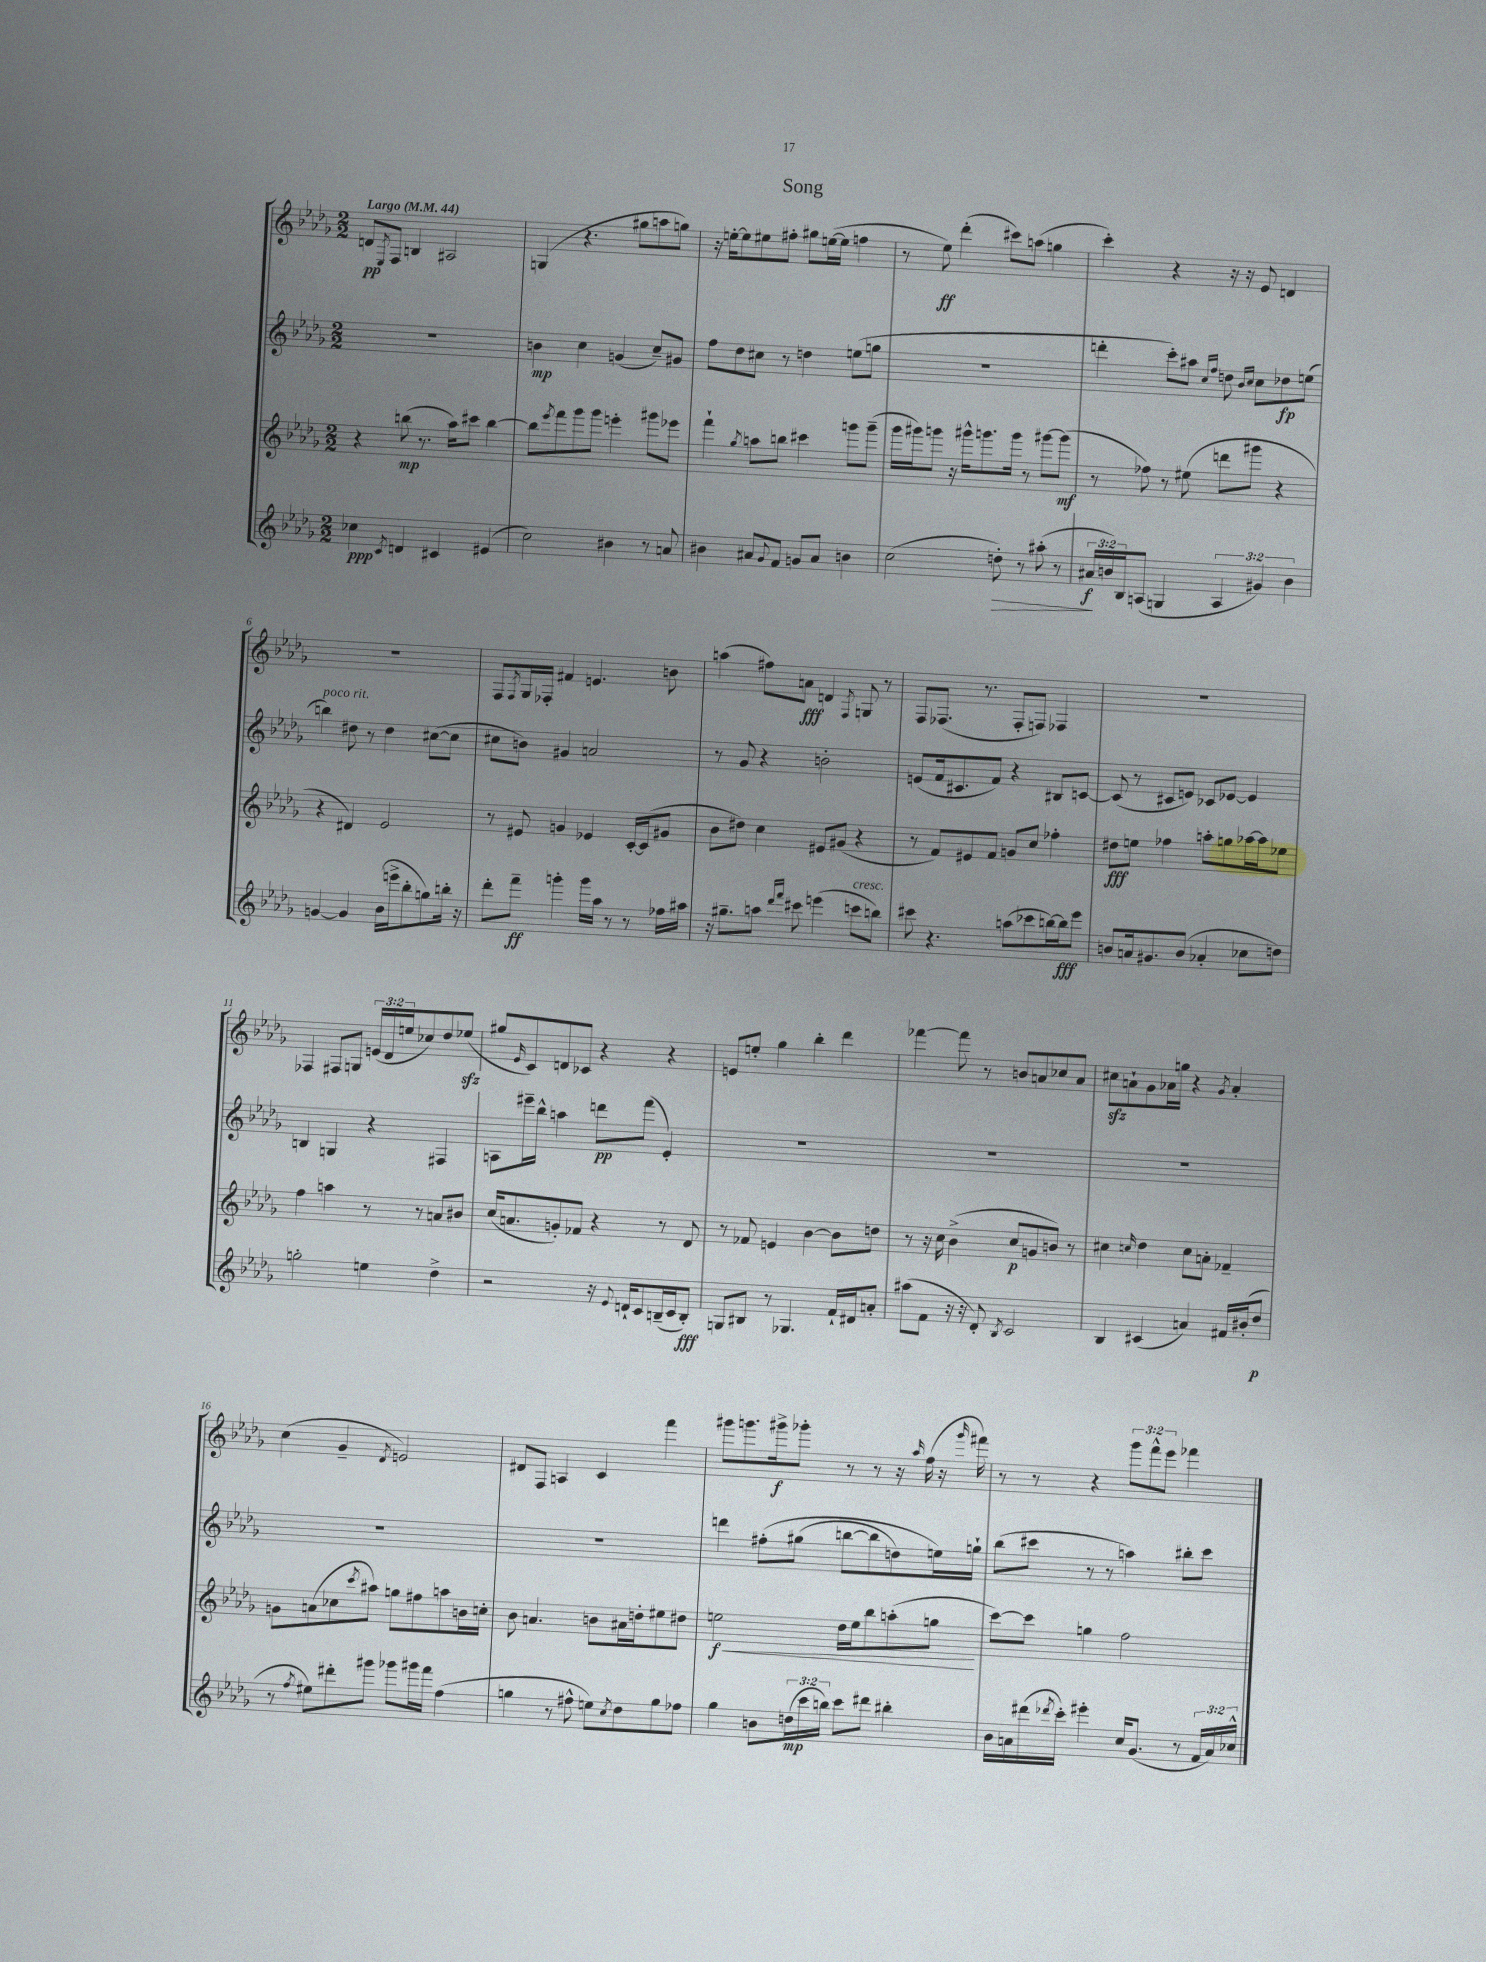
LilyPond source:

\header { title = "Song" }
<<
\new StaffGroup <<
\new Staff = "s0" {
    \clef treble \key des \major \numericTimeSignature \time 2/2 \override Staff.TupletNumber.text = #tuplet-number::calc-fraction-text \tempo "Largo" 4 = 44
    d'8\pp \acciaccatura { ees8 } f8 b4 ais2 |
    g4( r4. gis''8 a''8 g''8) |
    r16 e''16~-. e''8 eis''8 fis''8-. gis''8 e''16~( e''16 f''4 |
    r8 ees''8\ff) des'''4-.( cis'''8) a''8( g''4 |
    c'''4-.) r4 r16 r16 ees'8 d'4 |
    R1 |
    f8 \acciaccatura { f8 } ges16 fes16-. fis'4 e'4. b'8 |
    a''4( fis''8) a'8\fff d'4 \acciaccatura { f8 } g8 r8 |
    f8 fes8.( r8. fes8-. f8) fes4 |
    R1 |
    fes4 fis8 g8 \tuplet 3/2 { e'16( des'16 e''16 } ces''8) des''8 ees''8\sfz( |
    gis''8 \grace { ees'16 } c'8) d'8 ces'8 r4 r4 |
    e'8 e''8-. ges''4 bes''4-. des'''4 |
    fes'''4~ fes'''8 r8 b'8 a'8 ces''8 a'8 |
    cis''8\sfz a'8-! ges'8 aes'16 g''16 r4 \acciaccatura { ges'8 } aes'4-. |
    c''4( ges'4-- \acciaccatura { des'8 } e'2) |
    dis'8 f8 a4 c'4 f'''4 |
    gis'''8 g'''8. gis'''16->\f ges'''8-. r8 r8 r16 \grace { aes''16 } f''16( r16 \grace { ges'''16 } fis'''16) |
    r8 r8 r4 \tuplet 3/2 { ges'''8 f'''8-^ ees'''8 } fes'''4 \bar "|." |
}
\new Staff = "s1" {
    \clef treble \key des \major \numericTimeSignature \time 2/2
    R1 |
    b'4\mp c''4 g'4( c''8--) gis'8 |
    f''8 des''8 cis''8 r8 d''4 e''8( g''8 |
    R1 |
    d'''4-. c'''8-.) ais''8 \grace { c''16 f''16 } d''8 \grace { bes'16 c''16 } c''8 des''8\fp e''8( |
    b''4^\markup { \italic "poco rit." }) dis''8 r8 dis''4 cis''8~( cis''8 |
    cis''8 b'8) gis'4 a'2 |
    r8 ges'8 r4 b'2-. |
    e'8( f'16 cis'8. f'8) r4 bis8 c'8~ |
    c'8( r8 cis'8 e'8) ces'8 ees'8~ ees'4 |
    b4 g4 r4 fis4 |
    a8 eis'''16-- bes''16-^ a''4 d'''8\pp f'''8( ees'4-.) |
    R1 |
    R1 |
    R1 |
    R1 |
    R1 |
    d'''4 fis''8-.\( gis''8( b''8~ b''8 d''8) e''16\) g''16-! |
    bes''8( cis'''8 r8 r8 a''4) bis''8-. cis'''8 \bar "|." |
}
\new Staff = "s2" {
    \clef treble \key des \major \numericTimeSignature \time 2/2
    r4 b''8\mp( r8. aes''16) cis'''8 b''4~ |
    b''8 \acciaccatura { ees'''8 } f'''8 ges'''8 ges'''8 e'''4-. gis'''8 ees'''8 |
    f'''4-! \acciaccatura { ges''8 } a''8 b''8 cis'''4 g'''8 g'''8--( |
    ges'''16 gis'''16) g'''8 r16 gis'''16-^ g'''8. g'''16 r8 gis'''8~ gis'''8\mf( |
    r8 fes''8) r8 eis''8( d'''8 gis'''8 r4 |
    r4 dis'4) ees'2 |
    r8 eis'8 g'4 ees'4 c'16~-. c'16( gis'8 |
    bes'8 dis''8) c''4 eis'8 gis'8( r4 |
    r8 f'8) eis'8 f'8 g'8 c''8 fes''4-. |
    dis''8\fff e''8 fes''4 a''8-. g''8 aes''16~ aes''16 ees''8 |
    f''4 a''4 r8 r8 a'8 bis'8 |
    c''16( a'8. g'8-.) fes'8 r4 r8 des'8 |
    r8 fes'8 e'4 bes'4~ bes'8 d''8 |
    r8 r16 c''16 bes'4->( c''8\p g'8 b'8) r8 |
    cis''4 \grace { c''16 } des''4 c''8 a'8-. fes'4-- |
    g'8 a'8( ces''8 \acciaccatura { c'''8 } ais''8) g''8 fis''8 a''8 b'16 c''16-. |
    bes'8 a'4. b'8 ais'16 d''16-. eis''8 dis''8 |
    e''2\f\< des''16 e''16 bes''8 a''8-.( g''8\! |
    c'''8~) c'''8 g''4 f''2 \bar "|." |
}
\new Staff = "s3" {
    \clef treble \key des \major \numericTimeSignature \time 2/2 \override Staff.TupletNumber.text = #tuplet-number::calc-fraction-text
    ces''4\ppp \acciaccatura { c'8 } d'4 cis'4 eis'4( |
    c''2) bis'4 r8 a'8 |
    bis'4 ais'8 \appoggiatura { ges'8 } f'8 g'8 ais'8 b'4 |
    c''2( d''8-.\>) r8 ais''8-.( r8 |
    \tuplet 3/2 { ais'16\f\! b'16) bes16 } a8( g4 \tuplet 3/2 { a4 gis'4) b'4 } |
    g'4~ g'4 bes'16( e'''16-> bes''8-. g''8) b''16-. r16 |
    des'''8-. f'''8--\ff g'''4-. g'''16 aes''16 r8 r8 fes''16 ais''16 |
    r16 gis''8.-- a''8 \grace { des'''16 f'''16 } cis'''8 e'''4( c'''8^\markup { \italic "cresc." } b''8) |
    cis'''8 r4. a''8( ces'''8 b''16~) b''16\fff ees'''8 |
    b'8 a'16 gis'8. b'8( aes'4-. ces''8 d''8) |
    g''2-. e''4 des''4-> |
    r2 r16 \appoggiatura { ees'8 } d'16-! c'8 b16--( c'16 b8-.\fff) |
    g8 bis8 r8 ges4. f'16-! dis'16 a'8-. |
    ais''8( f'8 r16 r16 des'8-.) \acciaccatura { bes8 } c'2 |
    bes4 cis'4( a'4) fis'16 bis'16-.( des''8\p |
    r8 \acciaccatura { f''8 } eis''8) dis'''8-. gis'''8 ges'''8 gis'''16 f'''16 f''4( |
    g''4 r8 fis''8-^ e''8) \acciaccatura { c''8 } des''8 g''8 fes''8 |
    ges''4 b'8 \tuplet 3/2 { d''16\mp( c'''16 b''16) } c'''8 dis'''8 bis''4-. |
    bes'16 a'16 dis'''16( \acciaccatura { des'''8 } c'''16-.) eis'''4-. c''16 ges'8.( r8 \tuplet 3/2 { f'16 a'16) ces''16-^ } \bar "|." |
}
>>
>>
